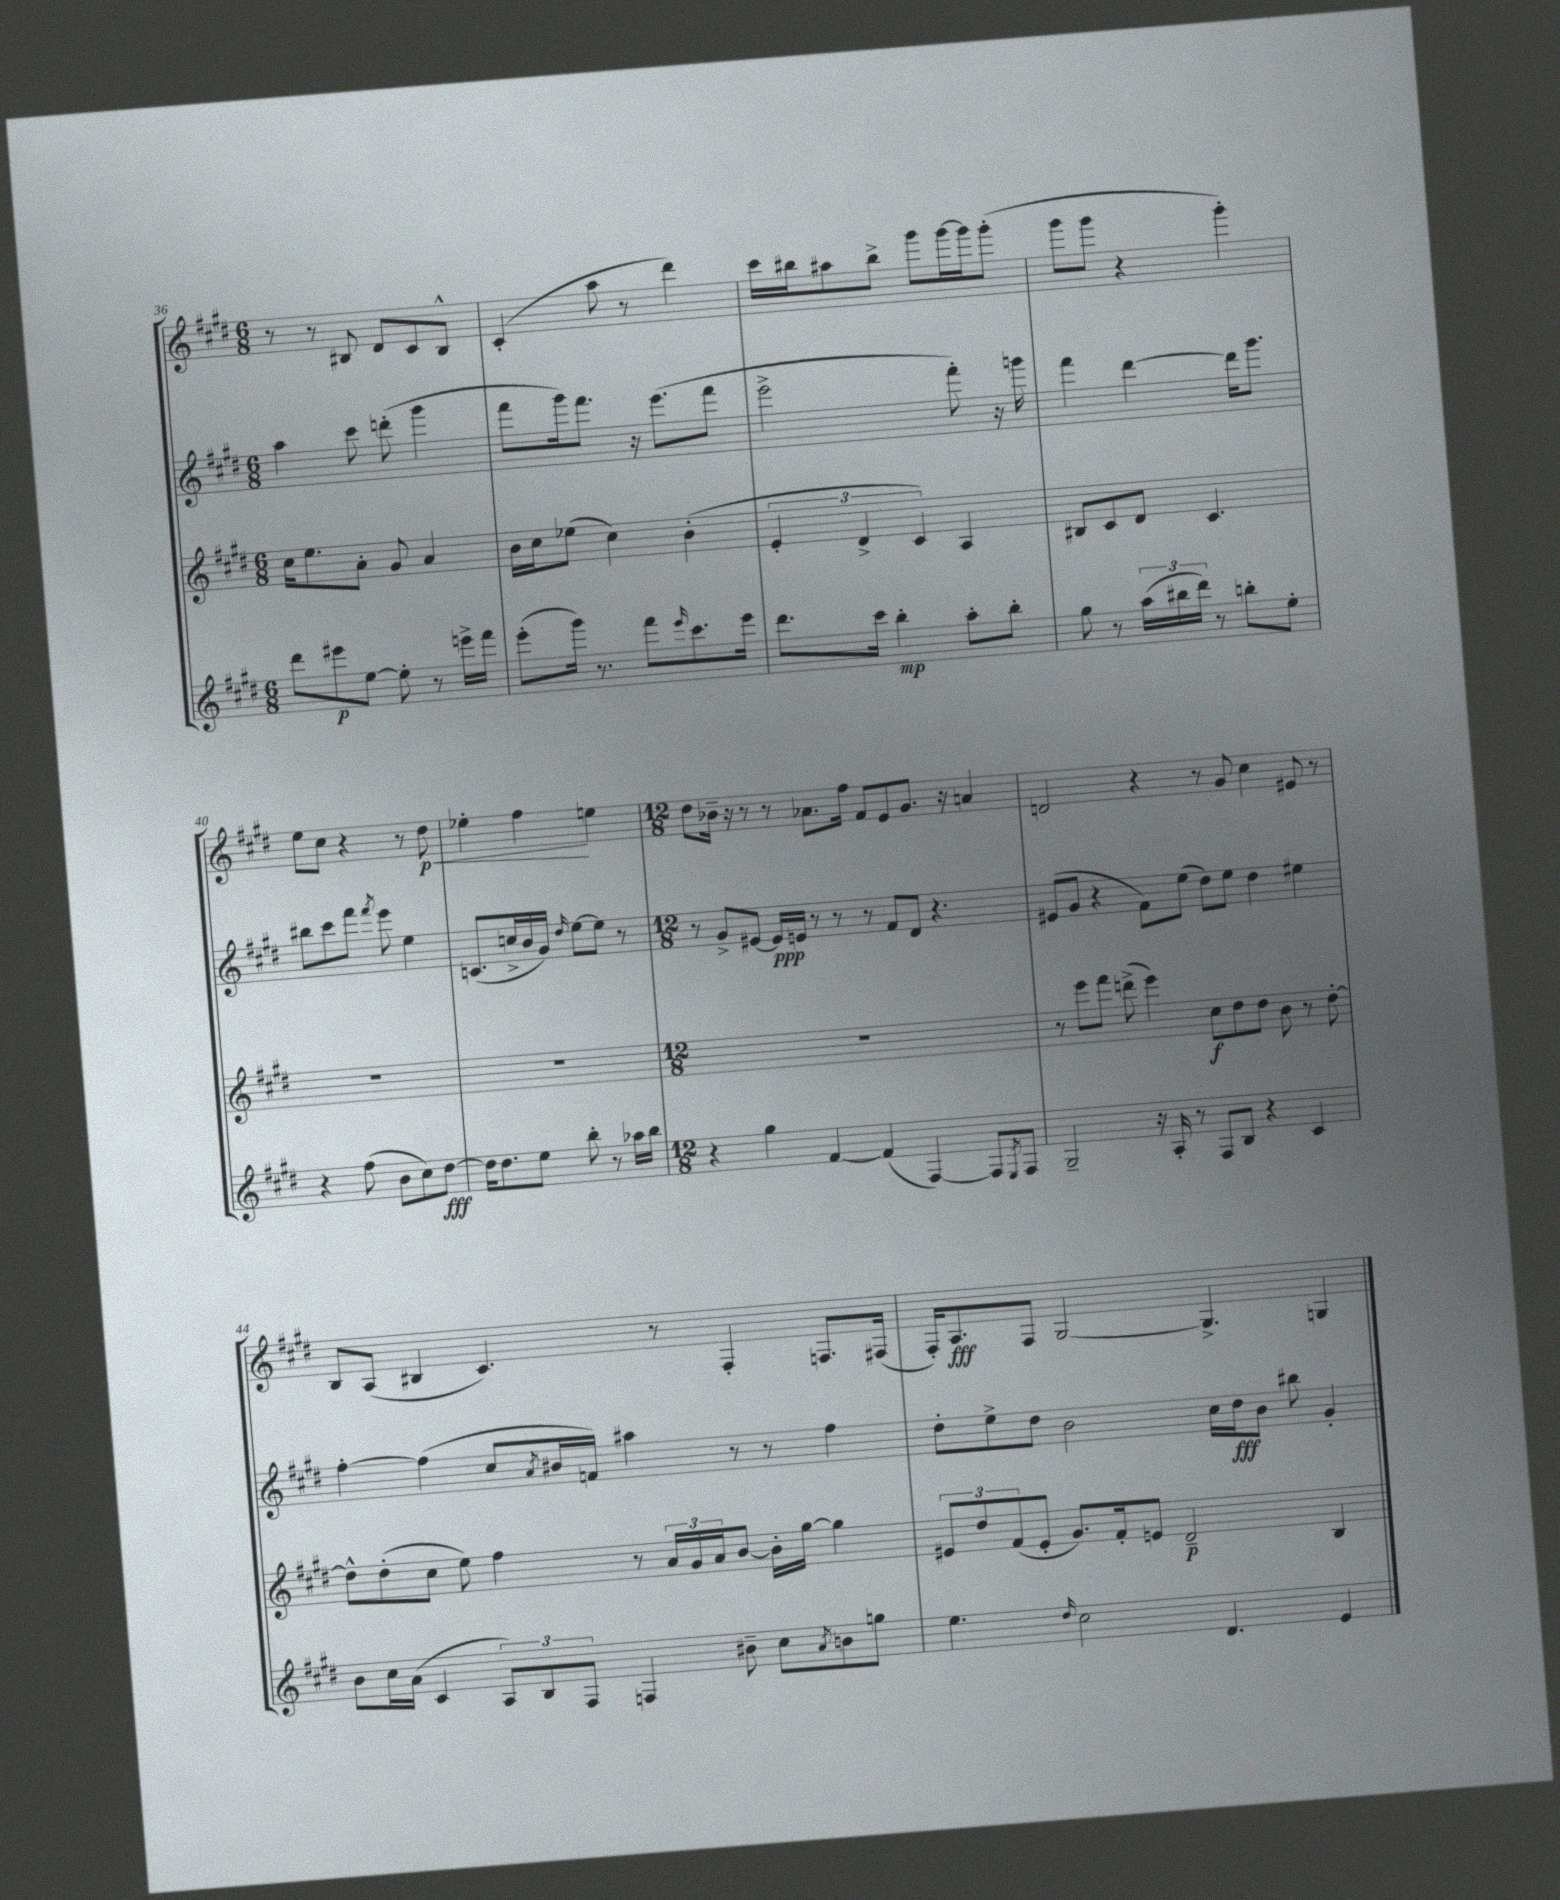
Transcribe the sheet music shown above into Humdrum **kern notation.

**kern	**kern	**kern	**kern
*staff4	*staff3	*staff2	*staff1
*clefG2	*clefG2	*clefG2	*clefG2
*k[f#c#g#d#]	*k[f#c#g#d#]	*k[f#c#g#d#]	*k[f#c#g#d#]
*M6/8	*M6/8	*M6/8	*M6/8
8ddd#	16cc#	4aa	8r
.	8.ee	.	.
8eee#	.	.	8r
[8ee	8a'	8ccc#	8B#
8ee']	8g#	(8ddd'	8d#
8r	4a	4ggg#	8c#
16eee^	.	.	8B#^^
16fff#	.	.	.
=	=	=	=
(8eee'	16b	8fff#	(4c#'
.	16cc#	.	.
16ggg#)	(8ee-	16ggg#)	.
8.r	.	8.fff#	.
.	4cc#)	.	8aa
8fff#	.	16r	8r
.	.	(8.eee	.
16qqeee	.	.	.
8.ccc#	(4b'	.	4ddd#)
.	.	8fff#	.
16eee	.	.	.
=	=	=	=
8.ddd#	6e'	2eee^	16ccc#
.	.	.	16bb#
.	.	.	8aa#
.	6d#^	.	.
16ccc#	.	.	.
4bb'	.	.	8bb#^
.	6c#)	.	.
.	.	.	8ggg#
8aa'	4A	8fff#')	[16ggg#
.	.	.	16ggg#]
8bb'	.	16r	(8ggg#'
.	.	16ggg	.
=	=	=	=
8gg#	8B#	4fff#	8ggg#
8r	8c#	.	8ggg#
(24aa	8d#	[4ddd#	4r
24bb#	.	.	.
24ddd#)	.	.	.
8r	4.c#	.	.
8bb'	.	16ddd#]	4ggg#')
.	.	8.ggg#	.
8ee'	.	.	.
=	=	=	=
4r	2.r	8bb#	8ee
.	.	8ccc#	8cc#
(8ff#	.	8fff#	4r
.	.	8qfff#	.
8b	.	8eee	.
8cc#)	.	4ee	8r
[8dd#	.	.	8dd#
=	=	=	=
16dd#]	2.r	(8.c	4ee-'
8.dd#	.	.	.
.	.	16cc^	.
8ee	.	16b	4ff#
.	.	16g#)	.
.	.	16qqdd#	.
8bb'	.	[8ee	.
8r	.	8ee]	4ee
16aa-	.	8r	.
16bb	.	.	.
=	=	=	=
*M12/8	*M12/8	*M12/8	*M12/8
4r	1.r	8r	8dd#
.	.	8g#^	16b-~
.	.	.	16r
4gg#	.	[8e#	8r
.	.	16e#]	8r
.	.	16e	.
[4f#	.	8r	8.a-
.	.	8r	.
.	.	.	16ff#
(4f#]	.	8r	8f#
.	.	8f#	8e
[4F#)	.	8d#	8.g#
.	.	4.r	.
.	.	.	16r
8F#]	.	.	4a
8qE	.	.	.
8F#	.	.	.
=	=	=	=
2G#~	8r	(8e#	2d
.	8eee	8g#	.
.	8fff#	4r	.
.	(8ddd^	.	.
16r	4eee)	8f#)	4r
16A'	.	.	.
8r	.	(8ee	.
8F#	8cc#	8dd#)	8r
8B	8dd#	8ee	8g#
4r	8dd#	4dd#	4cc#
.	8b	.	.
4c#	8r	4ee#	8e#
.	[8dd#'	.	8r
=	=	=	=
8b	8dd#^^]	[4ff#'	8B
16cc#	(8dd#'	.	(8A
(16a	.	.	.
4c#	8cc#	(4ff#]	4B#
.	8ee)	.	.
12A)	4ff#	8cc#	4.c#)
12B	.	.	.
.	.	8qa	.
.	.	16b#	.
12F#	.	.	.
.	.	16f)	.
4F	8r	4aa#	.
.	24a	.	8r
.	24g#	.	.
.	24a	.	.
8b#~	[8b	8r	4F#'
8cc#	16b']	8r	.
.	[16gg#	.	.
8qa	.	.	.
8b	4gg#]	4ff#	8.F
8gg	.	.	.
.	.	.	(16F#
=	=	=	=
4.ee	12e#	8dd#'	16F#')
.	.	.	8.A
.	12dd#	.	.
.	.	8ee^	.
.	(12f#	.	.
.	8e#'	8dd#	8F#
16qqdd#	.	.	.
2cc#	8.g#)	2b	[2G#
.	16f#'	.	.
.	8e	.	.
.	2d#~	.	.
4.d#	.	16cc#	4.G#^]
.	.	16dd#	.
.	.	8b	.
.	.	8bb#	.
4e	4B	4g#'	4G
==	==	==	==
*-	*-	*-	*-
